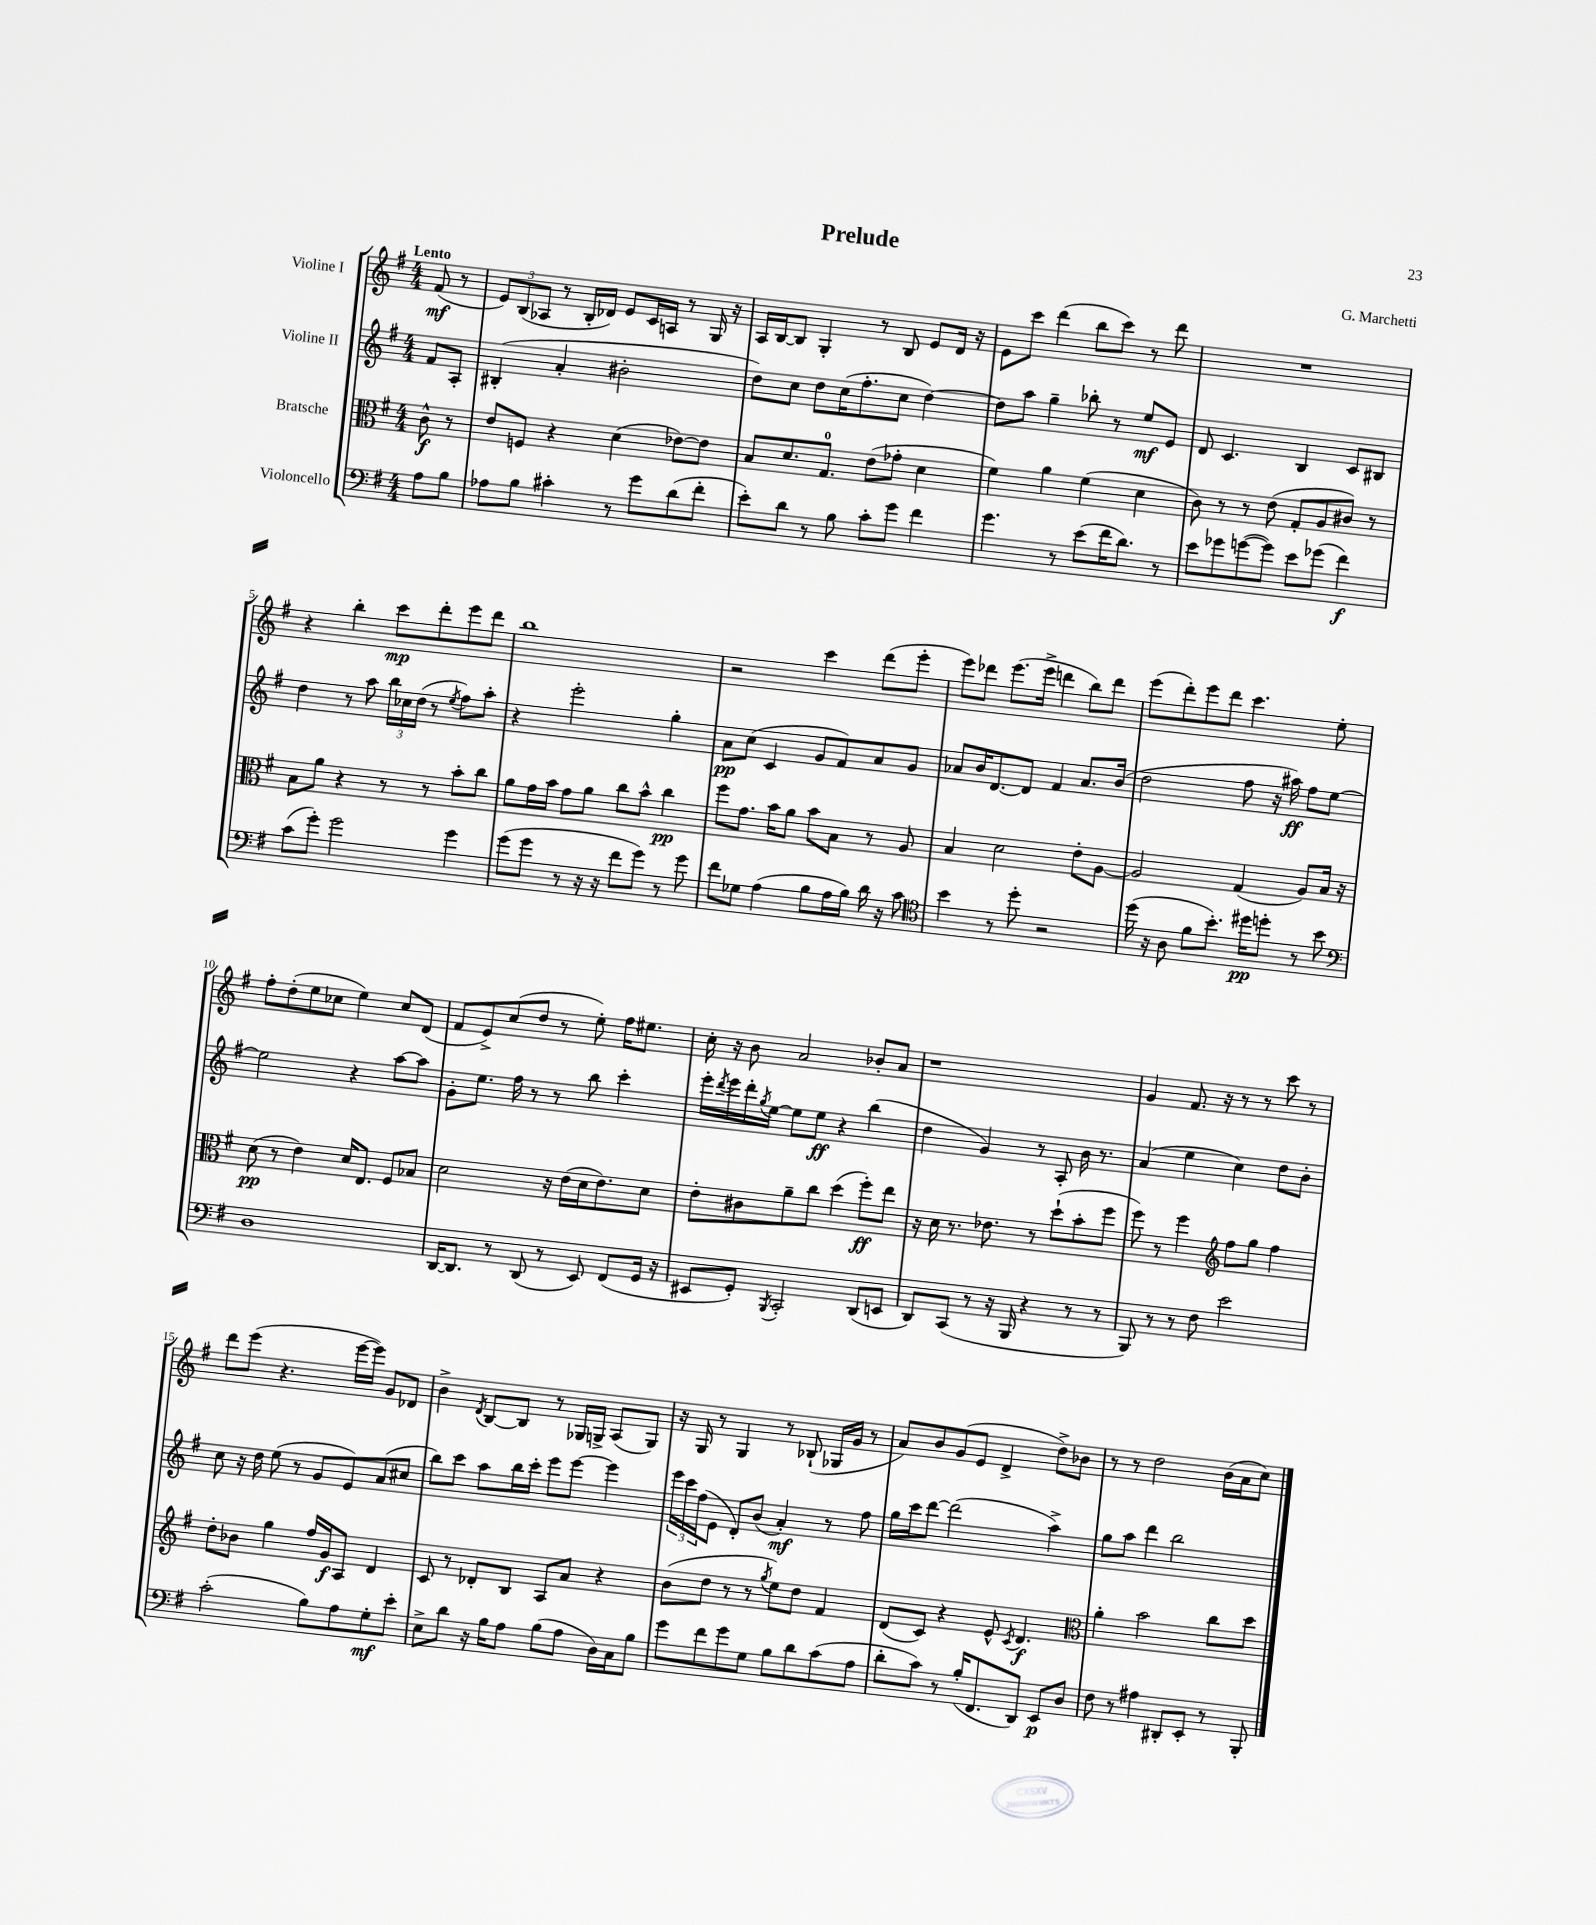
\header { title = "Prelude" composer = "G. Marchetti" }
<<
\new StaffGroup <<
\new Staff = "s0" \with { instrumentName = "Violine I" } {
    \clef treble \key g \major \numericTimeSignature \time 4/4 \partial 4 \tempo "Lento"
    fis'8\mf( r8 |
    \tuplet 3/2 { e'8) b8( aes8 } r8 b16-. des'16) e'8 c'16 a16 r8 g16 r16 |
    a16 b16~ b8 g4-. r8 b8 e'8 d'16 r16 |
    e'8 c'''8 d'''4( b''8 c'''8) r8 d'''8 |
    R1 |
    r4 b''4-. c'''8\mp d'''8-. e'''8 d'''8 |
    b''1 |
    r2 c'''4 d'''8( e'''8-. |
    e'''8) des'''8 e'''8.( e'''16-> d'''4 b''8) d'''8 |
    e'''8( d'''8-.) e'''8 d'''8 c'''4. e''8-. |
    fis''8-. d''8-.( e''8 ces''8 e''4) ces''8 d'8( |
    fis'8 e'8->) c''8( d''8 r8 e''8-.) fis''16 eis''8. |
    c''16-. r16 b'8 a'2 bes'8-. a'8 |
    r1 |
    g'4 fis'8. r16 r8 r8 c'''8 r8 |
    d'''8 e'''8( r4. e'''16~ e'''16) g'8 des'8 |
    b'4-> \acciaccatura { d'8 } b8~ b8 r8 ges16 g16-> a8( g8) |
    r16 g16 r8 g4 r8 bes8-!( ges16 g'16 r8 |
    a'8) b'8 g'8( e'8 d'4-> d''8->) bes'8 |
    r8 r8 d''2 b'16( a'16 c''8) \bar "|." |
}
\new Staff = "s1" \with { instrumentName = "Violine II" } {
    \clef treble \key g \major \numericTimeSignature \time 4/4 \partial 4
    fis'8 a8-. |
    bis4-.( a'4-. bis'2-. |
    d''8) c''8 d''8 c''16( fis''8.-. c''8 d''4~) |
    d''8 a''8 g''4-- bes''8-. r8 e''8\mf e'8 |
    d'8 c'4. b4 c'8 bis8 |
    d''4 r8 a''8 \tuplet 3/2 { b''16 ces''16 d''16( } r8 \acciaccatura { e''8 } fis''8) a''8-. |
    r4 e'''2-. g''4-. |
    a'8\pp c''8( c'4 g'8 fis'8) a'8 g'8 |
    aes'8 b'16 d'8.~ d'8 fis'4 aes'8. b'16( |
    d''2 fis''8 r16 ais''16\ff) fis''8 e''8~ |
    e''2 r4 a''8~ a''8 |
    g'8-. e''8. fis''16 r8 r8 b''8 c'''4-. |
    e'''16-. \acciaccatura { d'''8 } e'''16 d'''16-. \acciaccatura { g''8 } e''16~ e''8 e''8\ff r4 b''4( |
    d''4 g'4) r8 a8-. b'16 r8. |
    a'4( e''4 c''4) d''8 b'8-. |
    c''8 r16 d''16 e''8( r8 g'8 e'8) a'8( cis''8 |
    b''8) c'''8 a''8 b''16 c'''16-. e'''8 e'''8~ e'''4 |
    \tuplet 3/2 { e'''16 c'''16 fis''16( } e'8 d'8-.) b'8( a'4-.\mf) r8 fis''8 |
    g''16 c'''16 d'''8~ d'''2( a''4->) |
    g''8 a''8 d'''4 b''2 \bar "|." |
}
\new Staff = "s2" \with { instrumentName = "Bratsche" } {
    \clef alto \key g \major \numericTimeSignature \time 4/4 \partial 4
    c'8-^\f r8 |
    e'8 f8 r4 d'4( ees'8~) ees'8 |
    b8 d'8. g8.-0 e'8( ges'8-. d'4 |
    fis'4) a'4 fis'4( d'4 |
    c'8) r8 r8 e'8( g8-. a8 cis'8) r8 |
    b8 a'8 r4 r8 r8 b'8-. c''8 |
    a'8 g'16 b'16 g'8 a'8 c''8 b'8-^ c''4\pp |
    fis''8 g'8. b'16 a'8 b'8 b8 r8 a8 |
    b4 d'2 e'8-. a8~ |
    a2 g4( a8) b16 r16 |
    d'8\pp( r8 e'4) d'16 e8. fis8 bes8 |
    d'2 r16 e'16( d'16 e'8.) d'8 |
    e'8-. cis'8 a'8-- c''8 d''4( fis''8-.\ff) e''8 |
    r16 d'16 r8. ees'8. r8 d''8-!( b'8-. fis''8 |
    fis''8) r8 fis''4 \clef treble fis''8 g''8 fis''4 |
    d''8-. bes'8 g''4 fis''16 g'16\f a8 d'4 |
    c'8 r8 des'8-. b8 a8 a'8 r4 |
    b'8( d''8 r8 r8 \acciaccatura { g''8 } e''8) d''8 fis'4 |
    d'8( c'8) r4 e'8-^ \acciaccatura { c'8 } d'4.\f |
    \clef alto a'4-. b'2 c''8 d''8 \bar "|." |
}
\new Staff = "s3" \with { instrumentName = "Violoncello" } {
    \clef bass \key g \major \numericTimeSignature \time 4/4 \partial 4
    a8 b8 |
    aes8 b8 cis'4-. r8 g'8 d'8( fis'8-. |
    e'8-.) d'8 r8 b8 c'8-. g'8 fis'4 |
    g'4. r8 e'8( fis'16 d'8.) r8 |
    e'8 ges'8 g'8~( g'8) e'8 ges'8( fis'4\f) |
    c'8( g'8-.) g'2 g'4 |
    g'8( g'8 r8 r16 r16 fis'8 g'8) r8 g'8 |
    fis'8 ges8 a4( b8 a16 b16) d'16 r16 c'8 |
    \clef tenor b'4 r8 d''8-. r2 |
    d''16( r16 a8 fis'8 b'8.-.) dis''16\pp d''8-. r8 b'8 |
    \clef bass d1 |
    d,16~ d,8. r8 d,8( r8 e,8) fis,8( g,16 r16 |
    eis,8 g,8-.) \acciaccatura { b,,8 } c,2-. d,8( e,8 |
    d,8) c,8( r8 r16 b,,16 r4 r8 r8 |
    b,,8) r8 r8 fis8 e'2 |
    c'2-.( b8) a8 g8-.\mf e'8-. |
    e8-> d'8 r16 b16 a8 b8( a8 d16) c16 b8 |
    g'8 fis'8 g'8 g8 b8 d'8 c'8( a8 |
    d'8-. c'8) r8 b16-.( fis,8. d,8) e,8\p d8 |
    fis8 r8 ais4 dis,8-. e,8-. r8 b,,8-. \bar "|." |
}
>>
>>
